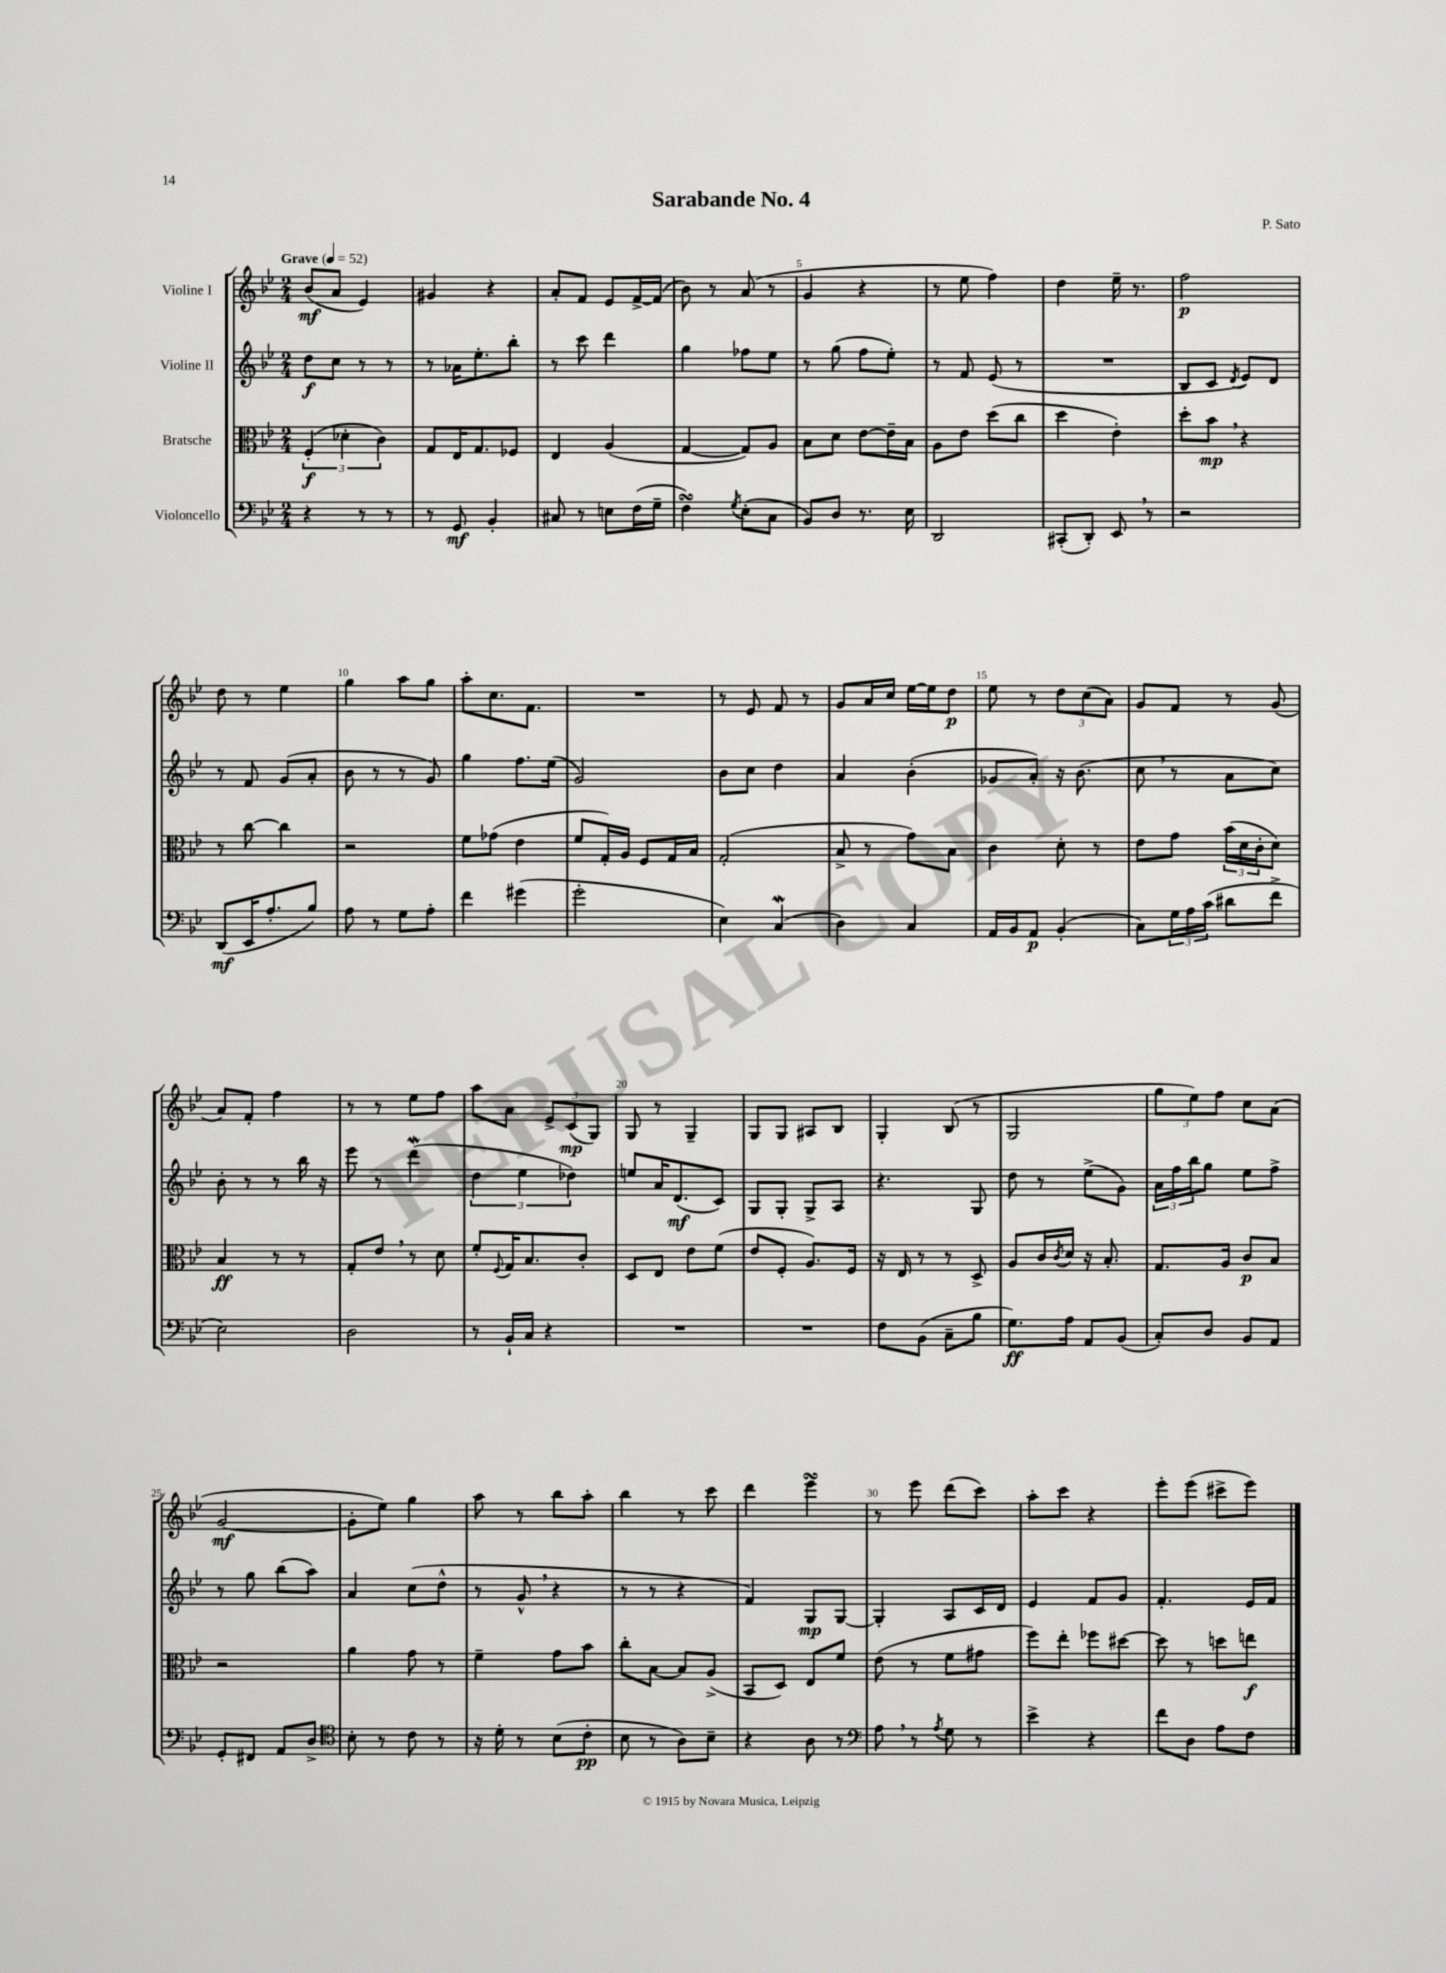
\header { title = "Sarabande No. 4" composer = "P. Sato" }
<<
\new StaffGroup <<
\new Staff = "s0" \with { instrumentName = "Violine I" } {
    \clef treble \key bes \major \numericTimeSignature \time 2/4 \tempo "Grave" 4 = 52
    bes'8\mf( a'8 ees'4) |
    gis'4 r4 |
    a'8-. f'8 ees'8 f'16~-> f'16( |
    bes'8) r8 a'8( r8 |
    g'4 r4 |
    r8 ees''8 f''4) |
    d''4 ees''16-- r8. |
    f''2\p |
    d''8 r8 ees''4 |
    g''4 a''8 g''8 |
    a''8-. c''8. f'8. |
    R2 |
    r8 ees'8 f'8 r8 |
    g'8 a'16 c''16 ees''16~ ees''16 d''8\p |
    ees''8 r8 \tuplet 3/2 { d''8 c''8( a'8) } |
    g'8 f'8 r8 g'8( |
    a'8) f'8-. f''4 |
    r8 r8 ees''8 f''8 |
    a''8 a'8 \tuplet 3/2 { ees'8-> c'8\mp( g8) } |
    g8 r8 g4-- |
    g8 g8 ais8 bes8 |
    g4-. bes8( r8 |
    g2 |
    \tuplet 3/2 { g''8 ees''8) f''8 } c''8 a'8( |
    g'2~\mf |
    g'8-. ees''8) g''4 |
    a''8 r8 bes''8 a''8-. |
    bes''4 r8 c'''8 |
    d'''4 ees'''4\turn |
    r8 ees'''8 d'''8( c'''8) |
    a''8-. c'''8 r4 |
    ees'''8-. ees'''8( cis'''8-> ees'''8) \bar "|." |
}
\new Staff = "s1" \with { instrumentName = "Violine II" } {
    \clef treble \key bes \major \numericTimeSignature \time 2/4
    d''8\f c''8 r8 r8 |
    r8 aes'16 ees''8.-. bes''8-. |
    r8 c'''8 d'''4 |
    g''4 fes''8 ees''8 |
    r8 g''8( f''8 ees''8-.) |
    r8 f'8 ees'8( r8 |
    R2 |
    bes8 c'8 \acciaccatura { d'8 } ees'8) d'8 |
    r8 f'8 g'8( a'8-. |
    bes'8 r8 r8 g'8) |
    g''4 f''8. ees''16( |
    g'2) |
    bes'8 c''8 d''4 |
    a'4 bes'4-.( |
    ges'8 a'8-.) r16 bes'8.( |
    c''8 \breathe r8 a'8 c''8) |
    bes'8-. r8 r8 bes''16 r16 |
    ees'''8 r8 d'''4\mordent( |
    \tuplet 3/2 { d''4 ees''4 des''4) } |
    e''8 a'16 d'8.\mf( c'8) |
    g8 g8-. g8-> a8 |
    r4. g8 |
    d''8 r8 ees''8->( g'8) |
    \tuplet 3/2 { a'16 f''16 bes''16 } g''8 ees''8 f''8-> |
    r8 g''8 bes''8( a''8) |
    a'4 c''8( d''8-^ |
    r8 g'8-^ \breathe r4 |
    r8 r8 r4 |
    f'4) g8\mp g8~ |
    g4-. a8 c'16 d'16 |
    ees'4 f'8 g'8 |
    f'4.-. ees'16 f'16 \bar "|." |
}
\new Staff = "s2" \with { instrumentName = "Bratsche" } {
    \clef alto \key bes \major \numericTimeSignature \time 2/4
    \tuplet 3/2 { f4-.\f( des'4-. c'4) } |
    g8 ees16 g8. fes8 |
    ees4 a4( |
    g4~ g8) a8 |
    bes8 d'8 ees'8~ ees'16-- bes16 |
    a8 ees'8 d''8( c''8 |
    d''4 ees'4-.) |
    d''8-. bes'8\mp \breathe r4 |
    r8 c''8~ c''4 |
    r2 |
    f'8 ges'8( ees'4 |
    f'8 g16-.) a16 f8 g16 bes16 |
    g2-.( |
    bes8-> r8 g'8) bes8 |
    c'4 d'8-. r8 |
    ees'8 g'8 \tuplet 3/2 { bes'16( d'16 c'16-. } d'8) |
    bes4\ff r8 r8 |
    g8-. ees'8 \breathe r8 d'8 |
    f'8-. \appoggiatura { f8 } g16 bes8. c'8-. |
    d8 ees8 ees'8 f'8( |
    ees'8 f8-. a8.) f16 |
    r16 ees16 r8 r8 d8-> |
    a8 c'16 \acciaccatura { c'8 } d'16 r16 bes8.-. |
    g8. a16 c'8\p bes8 |
    r2 |
    a'4 g'8 r8 |
    f'4-- g'8 bes'8 |
    c''8-. bes8~ bes8 a8->( |
    bes,8 d8) ees8 f'8 |
    ees'8( r8 f'8 gis'8 |
    f''8) ees''8-. fes''8 dis''8~ |
    dis''8 r8 d''8 e''8\f \bar "|." |
}
\new Staff = "s3" \with { instrumentName = "Violoncello" } {
    \clef bass \key bes \major \numericTimeSignature \time 2/4
    r4 r8 r8 |
    r8 g,8\mf bes,4-. |
    cis8 r8 e8 f16( g16-- |
    f4\turn) \acciaccatura { g8 } ees8-.( c8 |
    bes,8) d8 r8. ees16 |
    d,2 |
    cis,8-.( d,8-.) ees,8 \breathe r8 |
    r2 |
    d,8\mf( ees,16 a8.-. bes8) |
    a8 r8 g8 a8-. |
    f'4 gis'4( |
    g'2-. |
    ees4) c4\mordent( |
    d4) c4 |
    a,16 bes,16 a,8\p bes,4-.( |
    c8) \tuplet 3/2 { g16 a16 c'16( } dis'8 f'8-> |
    ees2) |
    d2 |
    r8 bes,16-! c16 r4 |
    R2 |
    R2 |
    f8 bes,8( c8-- bes8 |
    g8.\ff) a16 a,8 bes,8( |
    c8-.) d8 bes,8 a,8 |
    g,8-. fis,8 a,8 d8-> |
    \clef tenor bes8-. r8 c'8 r8 |
    r16 d'16-. r8 bes8( c'8-.\pp |
    bes8 r8 a8) bes8-- |
    r4 a8 r8 |
    \clef bass a8 \breathe r8 \acciaccatura { a8 } g8 r8 |
    ees'4-> r4 |
    f'8 d8 a8 f8 \bar "|." |
}
>>
>>
\layout { \context { \Score \override BarNumber.break-visibility = ##(#f #t #t) barNumberVisibility = #(every-nth-bar-number-visible 5) } }
